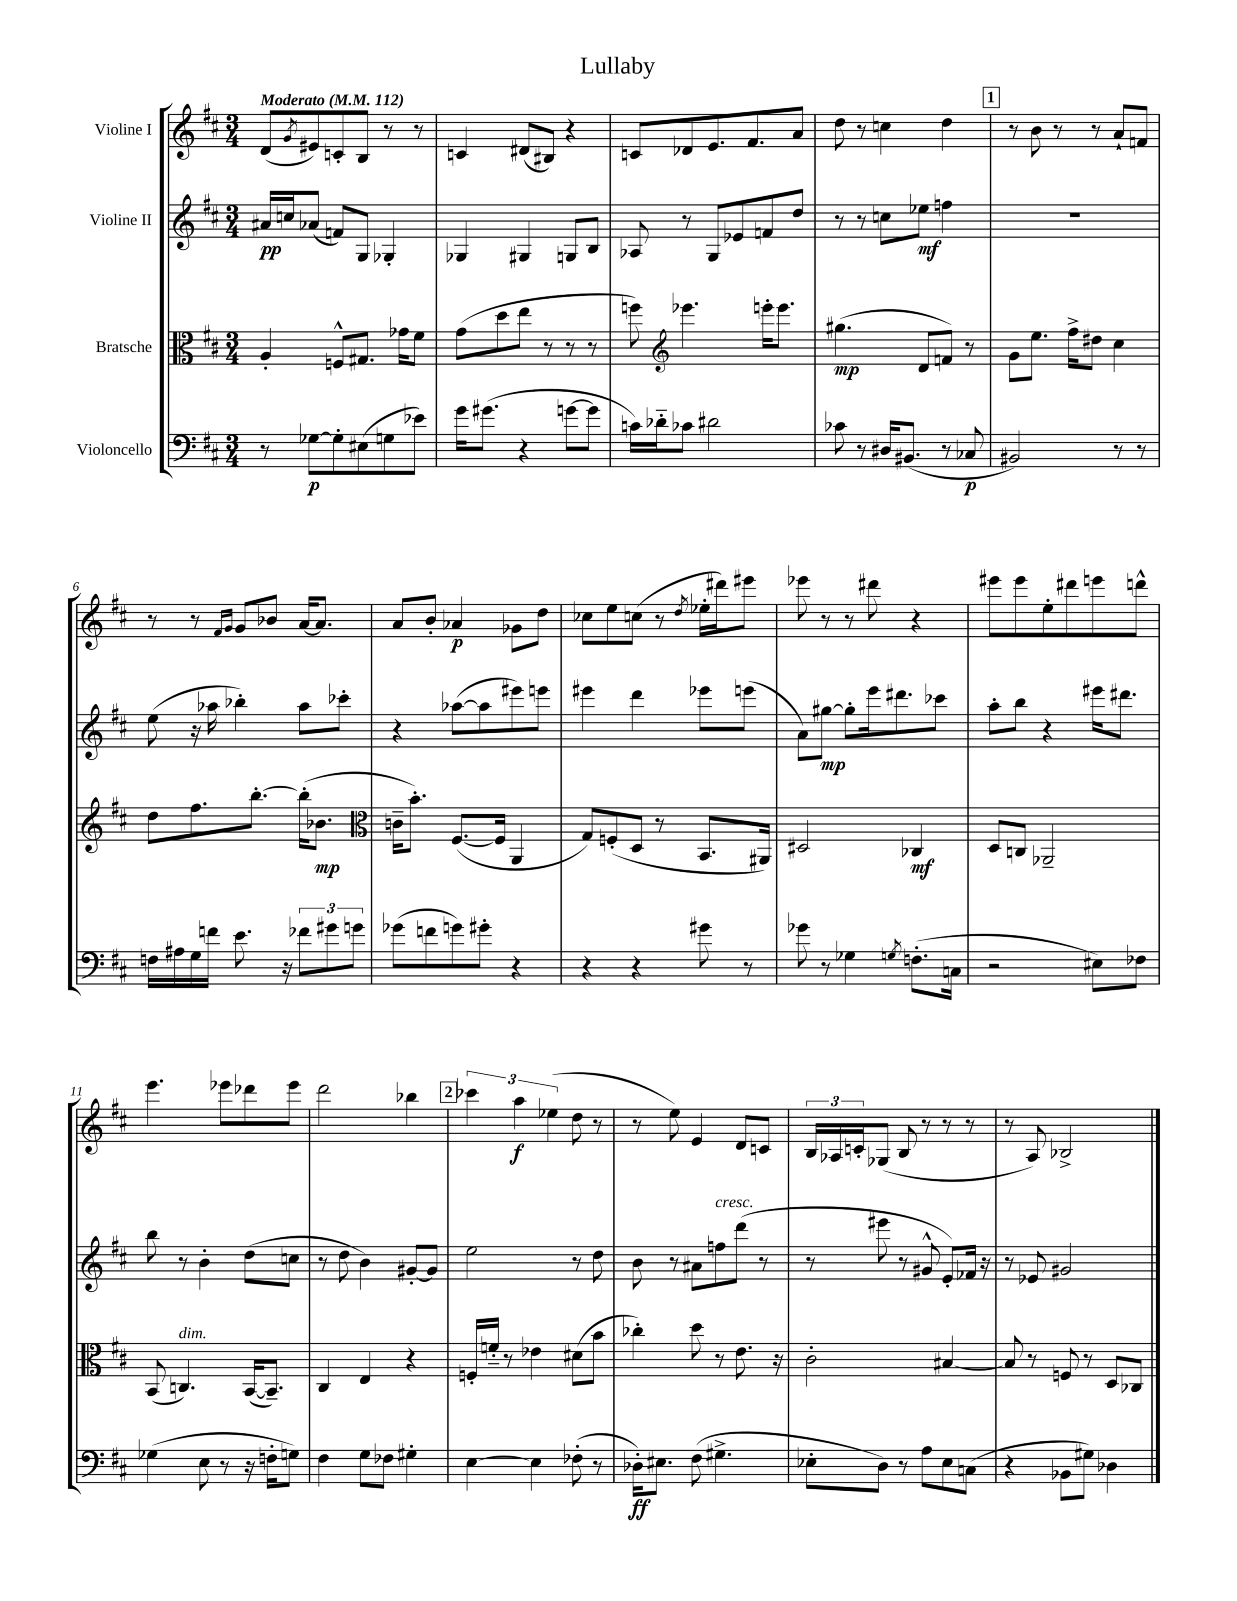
\header { title = "Lullaby" }
<<
\new StaffGroup <<
\new Staff = "s0" \with { instrumentName = "Violine I" } {
    \clef treble \key d \major \numericTimeSignature \time 3/4 \tempo "Moderato" 4 = 112
    d'8( \acciaccatura { g'8 } eis'8) c'8-. b8 r8 r8 |
    c'4 dis'8( bis8) r4 |
    c'8 des'8 e'8. fis'8. a'8 |
    d''8 r8 c''4 d''4 |
    \mark \markup { \box "1" } r8 b'8 r8 r8 a'8-! f'8 |
    r8 r8 \grace { fis'16 g'16 } g'8 bes'8 a'16~ a'8. |
    a'8 b'8-. aes'4\p ges'8 d''8 |
    ces''8 e''8 c''8( r8 \acciaccatura { d''8 } ees''16-. dis'''16) eis'''8 |
    ees'''8 r8 r8 dis'''8 r4 |
    eis'''8 eis'''8 e''8-. dis'''8 e'''8 d'''8-^ |
    e'''4. ees'''8 des'''8 ees'''8 |
    d'''2 bes''4 |
    \mark \markup { \box "2" } \tuplet 3/2 { ces'''4 a''4\f ees''4( } d''8 r8 |
    r8 e''8) e'4 d'8 c'8 |
    \tuplet 3/2 { b16 aes16 c'16-. } ges8( b8 r8 r8 r8 |
    r8 a8) bes2-> \bar "|." |
}
\new Staff = "s1" \with { instrumentName = "Violine II" } {
    \clef treble \key d \major \numericTimeSignature \time 3/4
    ais'16\pp c''16 aes'8( f'8) g8 ges4-. |
    ges4 gis4 g8 b8 |
    aes8 r8 g8 ees'8 f'8 d''8 |
    r8 r8 c''8 ees''8\mf f''4 |
    \mark \markup { \box "1" } R2. |
    e''8( r16 aes''16 bes''4-.) aes''8 ces'''8-. |
    r4 aes''8~( aes''8 eis'''8) e'''8 |
    eis'''4 d'''4 ees'''8 e'''8( |
    a'8) gis''8~\mp gis''8-. e'''16 dis'''8. ces'''8 |
    a''8-. b''8 r4 eis'''16 dis'''8. |
    b''8 r8 b'4-. d''8( c''8 |
    r8 d''8 b'4) gis'8~-. gis'8 |
    \mark \markup { \box "2" } e''2 r8 d''8 |
    b'8 r8 ais'8 f''8^\markup { \italic "cresc." } d'''8( r8 |
    r8 eis'''8 r8 gis'8-^ e'8-.) fes'16 r16 |
    r8 ees'8 gis'2 \bar "|." |
}
\new Staff = "s2" \with { instrumentName = "Bratsche" } {
    \clef alto \key d \major \numericTimeSignature \time 3/4
    a4-. f8-^ gis8. ges'16 fis'8 |
    g'8( d''8 e''8 r8 r8 r8 |
    f''8) \clef treble ees'''4. e'''16-. e'''8. |
    gis''4.\mp( d'8 f'8) r8 |
    \mark \markup { \box "1" } g'8 e''8. fis''16-> dis''8 cis''4 |
    d''8 fis''8. b''8.~-. b''16-.( bes'8.\mp |
    \clef alto c'16-- b'8.-.) fis8.~( fis16 a,4 |
    g8) f8-.( d8 r8 b,8. ais,16) |
    dis2 ces4\mf |
    d8 c8 aes,2-- |
    b,8( c4.^\markup { \italic "dim." }) b,16~( b,8.--) |
    cis4 e4 r4 |
    \mark \markup { \box "2" } f16-. f'16-_ r8 ees'4 dis'8( b'8 |
    ces''4-.) d''8 r8 e'8. r16 |
    cis'2-. bis4~ |
    bis8 r8 f8 r8 d8 ces8 \bar "|." |
}
\new Staff = "s3" \with { instrumentName = "Violoncello" } {
    \clef bass \key d \major \numericTimeSignature \time 3/4
    r8 ges8~\p ges8-. eis8( g8 ees'8) |
    g'16 gis'8.( r4 g'8~ g'8 |
    c'16) des'16-_ ces'8 dis'2 |
    ces'8 r8 dis16 bis,8.( r8 ces8\p |
    \mark \markup { \box "1" } bis,2) r8 r8 |
    f16 ais16 g16 f'16 e'8. r16 \tuplet 3/2 { fes'8 gis'8 g'8 } |
    ges'8( f'8 g'8) gis'8-. r4 |
    r4 r4 gis'8 r8 |
    ges'8 r8 ges4 \acciaccatura { g8 } f8.-.( c16 |
    r2 eis8) fes8 |
    ges4( e8 r8 r16 f16-. g8) |
    fis4 g8 fes8 gis4-. |
    \mark \markup { \box "2" } e4~ e4 fes8-.( r8 |
    des16-.\ff) eis8. fis8( gis4.-> |
    ees8-. d8) r8 a8 ees8 c8( |
    r4 bes,8 gis8) des4 \bar "|." |
}
>>
>>
